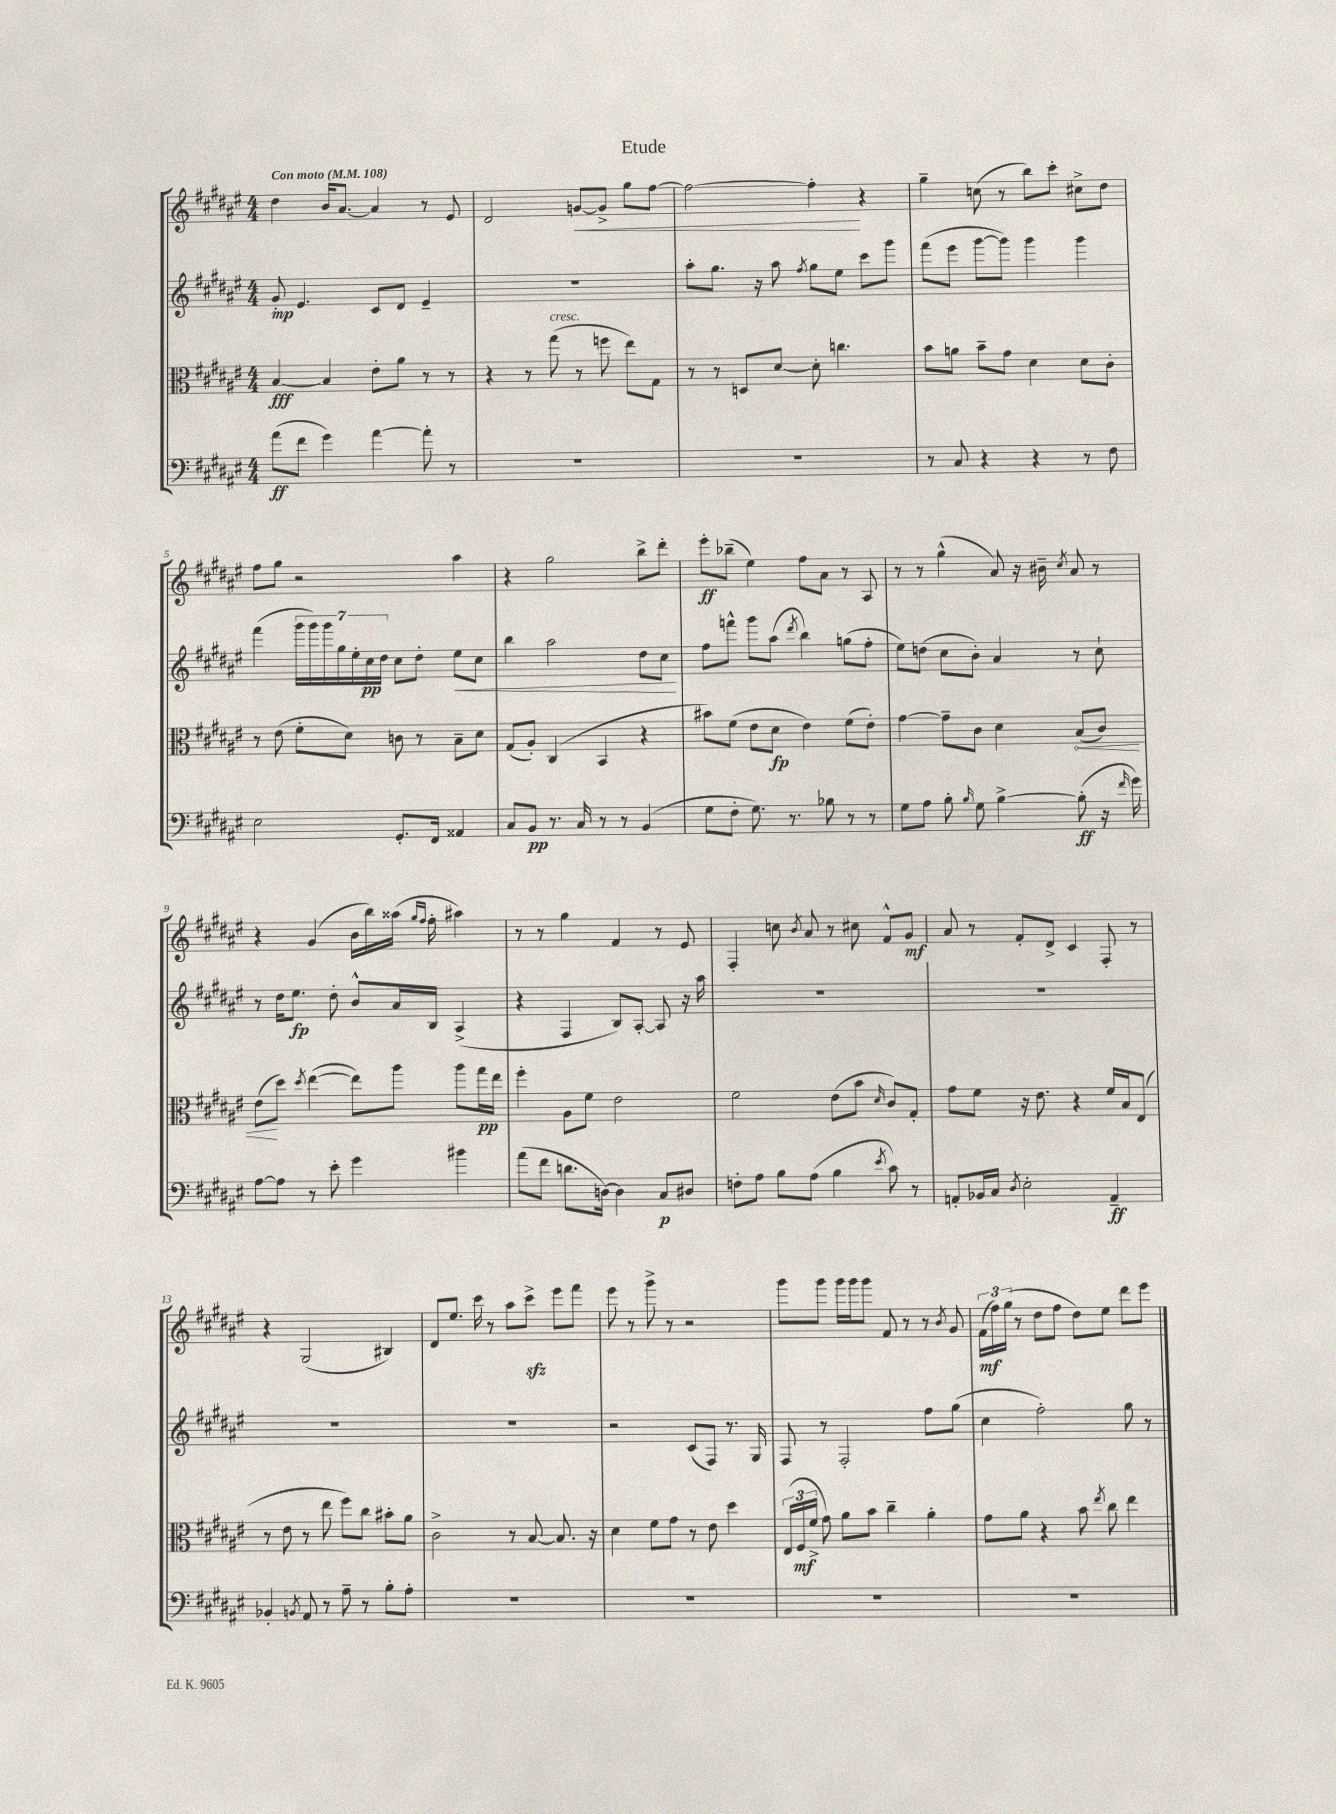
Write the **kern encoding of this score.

**kern	**kern	**kern	**kern
*staff4	*staff3	*staff2	*staff1
*clefF4	*clefC3	*clefG2	*clefG2
*k[f#c#g#d#a#e#]	*k[f#c#g#d#a#e#]	*k[f#c#g#d#a#e#]	*k[f#c#g#d#a#e#]
*M4/4	*M4/4	*M4/4	*M4/4
*MM108	*MM108	*MM108	*MM108
(8a#	[4B	8g#'	4dd#
8f#	.	4.e#	.
4g#)	4B]	.	16b
.	.	.	[8.a#
[4a#	8e#'	8c#	4a#]
.	8a#	8d#	.
8a#']	8r	4e#~	8r
8r	8r	.	8e#
=	=	=	=
1r	4r	1r	2d#
.	8r	.	.
.	(8gg#	.	.
.	8r	.	[8g
.	8ff	.	8g^]
.	8ee#)	.	8gg#
.	8G#	.	[8ff#
=	=	=	=
1r	8r	8aa#'	2ff#_
.	8r	8.gg#	.
.	8D	.	.
.	.	16r	.
.	[8d#	8aa#	.
.	.	8qff#	.
.	8d#']	8gg#	4ff#']
.	4.cc	8ee#	.
.	.	8ccc#	4r
.	.	8ggg#	.
=	=	=	=
8r	8b	(8fff#	4gg#~
8C#	8a	8eee#	.
4r	8b~	[8ggg#	(8cc
.	8g#	8ggg#])	8r
4r	4d#	4ggg#	8bb)
.	.	.	8ccc#'
8r	8d#	4ggg#	8cc#^
8F#	8c#'	.	8dd#
=	=	=	=
2E#	8r	(4fff#	8ff#
.	(8e#	.	8gg#
.	8f#'	28ggg#	2r
.	.	28ggg#)	.
.	.	28ggg#	.
.	.	28gg#	.
.	8d#)	.	.
.	.	28ee#'	.
.	.	28cc#	.
.	.	28dd#	.
8.GG#'	8c	8cc#	.
.	8r	8dd#'	.
16FF#	.	.	.
4AA##	8B~	8ee#	4aa#
.	8d#	8cc#	.
=	=	=	=
8C#	(8G#	4bb	4r
8BB	8A#')	.	.
8.r	(4C#	2aa#	2gg#
16C#	.	.	.
8r	4BB	.	.
8r	.	.	.
(4BB	4r	8dd#	8bb^
.	.	8cc#	8ddd#'
=	=	=	=
8G#	8b#)	8ff#	8eee#'
8F#'	(8f#	8fff^^	(8bb-~
8.G#)	8e#	8ggg#	4ee#)
.	8d#	(8aa#	.
8.r	.	.	.
.	.	8qddd#	.
.	4e#)	4bb)	8ff#
8B-	.	.	8a#
8r	(8f#	(8gg	8r
8r	8e#')	8ff#'	8A#
=	=	=	=
8G#	[4g#	8ee#)	8r
8A#	.	(8dd	8r
8B'	8g#~]	8cc#	(4gg#^^
16qqB	.	.	.
8G#	8c#	8b')	.
[4B^	4d#	4a#	8a#)
.	.	.	16r
.	.	.	16b#~
.	.	.	8qcc#
(8B']	(8B	8r	8a#
16r	8c#)	8cc#`	8r
16qqf#	.	.	.
16g#)	.	.	.
=	=	=	=
[8A#	(8e#	8r	4r
8A#]	8dd#)	16dd#	.
.	.	8.ee#	.
.	8qdd#	.	.
8r	([4ee#	.	(4g#
8e#'	.	8dd#'	.
4g#	8ee#])	8b^^	16b
.	.	.	16bb)
.	8aa#	16a#	(16aa##
.	.	.	16qqgg#
.	.	.	16qqff#
.	.	16B	16ff#'
4b#	8aa#	(4A#^	4aa#)
.	16gg#	.	.
.	16ee#	.	.
=	=	=	=
(8a#	4ff#'	4r	8r
8f#	.	.	8r
8.d	8A#	4F#	4gg#
.	8f#	.	.
[16D)	.	.	.
4D]	2e#	8B)	4f#
.	.	[8A#'	.
8C#	.	8A#]	8r
8D#	.	16r	8e#
.	.	16aa#	.
=	=	=	=
8F'	2f#	1r	4F#'
8A#	.	.	.
8B	.	.	8cc
.	.	.	8qb
(8A#	.	.	8a#
4B	(8e#	.	8r
.	8b	.	8cc#
8qe#	16qqd#	.	.
8c#)	8c#)	.	8f#^^
8r	8G#'	.	8g#
=	=	=	=
8AA'	8g#	1r	8a#
16BB-	8f#	.	8r
16C#	.	.	.
8qD#	.	.	.
2E#'	16r	.	8f#'
.	8.e#	.	.
.	.	.	8d#^
.	4r	.	4c#
4AA~	16f#	.	8F#'
.	16B	.	.
.	(8E#	.	8r
=	=	=	=
4BB-'	8r	1r	4r
.	8e#	.	.
8qBB	.	.	.
8AA#	8r	.	(2G#
8r	8ee#	.	.
8A#~	8ff#)	.	.
8r	8cc#	.	.
8B'	8b#'	.	4B#)
8A#'	8a#	.	.
=	=	=	=
1r	2c#^	1r	8d#
.	.	.	8.ee#
.	.	.	16ccc#
.	.	.	8r
.	8r	.	8aa#
.	[8B	.	8ccc#^
.	8.B]	.	8eee#
.	.	.	8fff#
.	16r	.	.
=	=	=	=
1r	4d#	2r	8eee#
.	.	.	8r
.	8f#	.	8ggg#^
.	8g#	.	8r
.	8r	(8c#	2r
.	8e#	8F#)	.
.	4dd#	8.r	.
.	.	16G#	.
=	=	=	=
1r	(24E#	8F#	8ggg#
.	24F#	.	.
.	24f#^	.	.
.	8g#)	8r	8ggg#
.	8a#	2F#'	16ggg#
.	.	.	16ggg#
.	8b	.	8ggg#
.	4cc#~	.	8f#
.	.	.	8r
.	4a#'	8ff#	8r
.	.	.	8qb
.	.	(8gg#	8g#
=	=	=	=
1r	8g#	4cc#	(24f#
.	.	.	24ff#)
.	.	.	(24gg#
.	8a#	.	8r
.	4r	2ff#')	8dd#
.	.	.	8ff#
.	8b	.	8dd#)
.	8qee#	.	.
.	8cc#	.	8ee#
.	4ee#	8gg#	8ddd#
.	.	8r	8eee#
==	==	==	==
*-	*-	*-	*-
